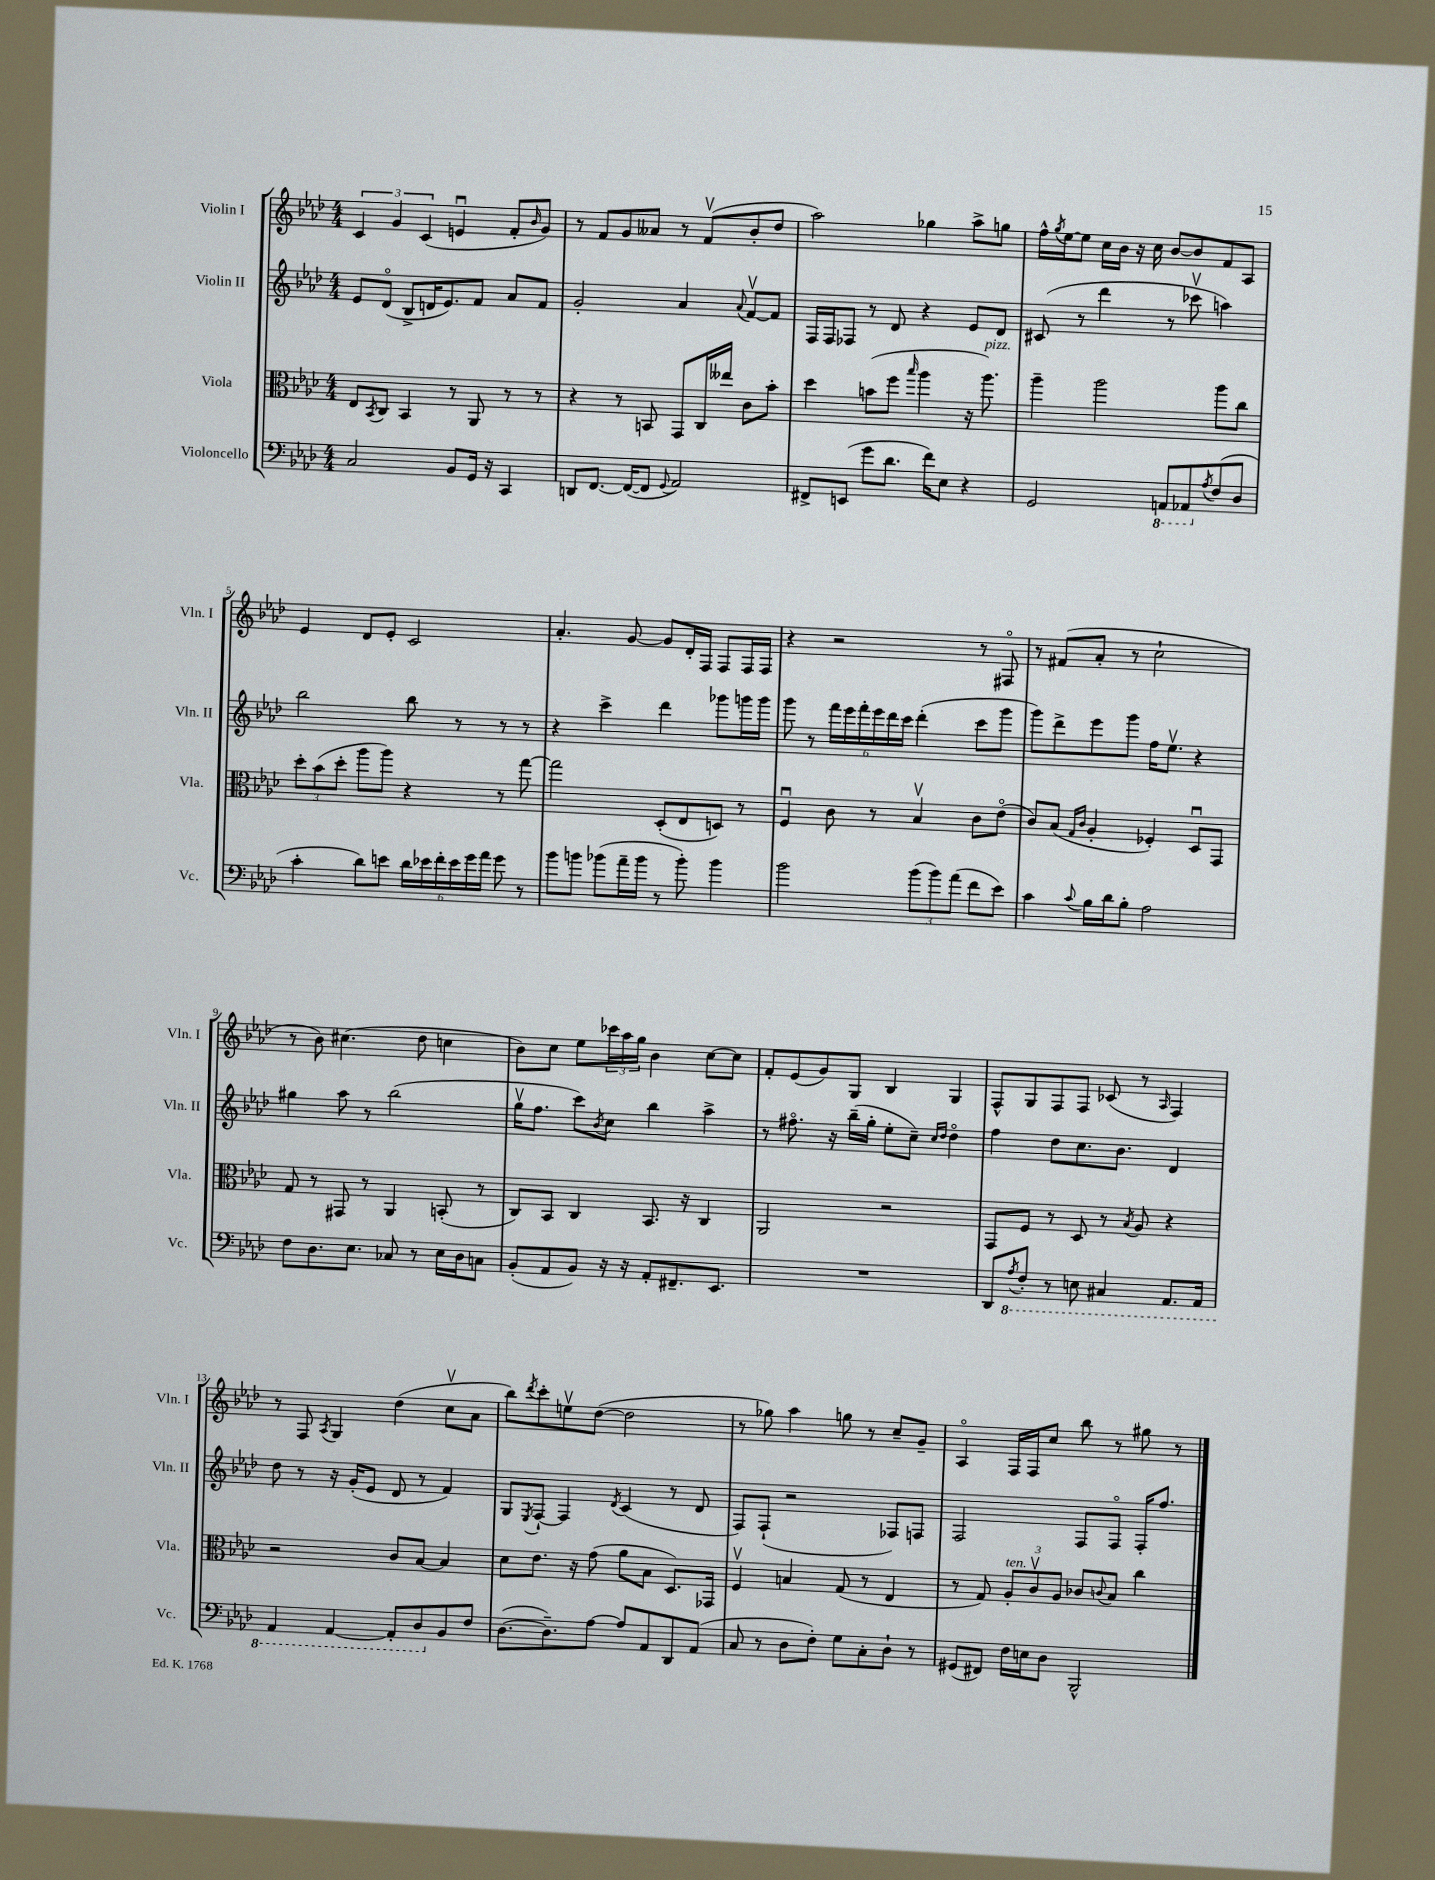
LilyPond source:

<<
\new StaffGroup <<
\new Staff = "s0" \with { instrumentName = "Violin I" shortInstrumentName = "Vln. I" } {
    \clef treble \key aes \major \numericTimeSignature \time 4/4
    \tuplet 3/2 { c'4 g'4 c'4( } e'4\downbow f'8-. \grace { bes'16 } g'8) |
    r8 f'8 g'8 aeses'8 r8 f'8\upbow( bes'8-. des''8 |
    aes''2) ges''4 aes''8-> g''8 |
    f''16-^ \acciaccatura { g''8 } ees''16~ ees''8 c''16 bes'16 r16 c''16 bes'8~ bes'8 f'8 aes8 |
    ees'4 des'8 ees'8-. c'2 |
    aes'4.-. g'8~ g'8 des'16-. f16 f8 f16 f16 |
    r4 r2 r8 fis8\flageolet |
    r8 fis'8( aes'8-. r8 c''2-! |
    r8 bes'8) cis''4.( des''8 c''4 |
    bes'8) c''8 ees''8 \tuplet 3/2 { ces'''16 aes''16 g''16 } bes'4 c''8~ c''8 |
    f'8-. ees'8( g'8) g8 bes4 g4 |
    f8-^ g8 f8 f8 ces'8( r8 \grace { aes16 } f4) |
    r8 f8 \acciaccatura { aes8 } g4 des''4( c''8\upbow aes'8 |
    bes''8) \acciaccatura { des'''8 } c'''8-. e''8\upbow des''8~( des''2 |
    r8 ges''8) aes''4 g''8 r8 c''8-- g'8-- |
    aes4\flageolet f16 f16 c''8 bes''8 r8 gis''8 r8 \bar "|." |
}
\new Staff = "s1" \with { instrumentName = "Violin II" shortInstrumentName = "Vln. II" } {
    \clef treble \key aes \major \numericTimeSignature \time 4/4
    ees'8 des'8\flageolet( bes8-> d'16 ees'8.) f'8 aes'8 f'8 |
    g'2-. aes'4 \appoggiatura { aes'8 } f'8~\upbow f'8 |
    f16 f16 fes8 r8 des'8 r4 ees'8 des'8 |
    cis'8( r8 des'''4 r8 ces'''8\upbow a''4) |
    bes''2 bes''8 r8 r8 r8 |
    r4 c'''4-> des'''4 ges'''8 g'''16 g'''16 |
    g'''8 r8 \tuplet 6/4 { f'''16 ees'''16 f'''16-. ees'''16 des'''16 c'''16 } des'''4-.( c'''8 g'''8 |
    g'''8) des'''8-> ees'''8 g'''8 f''16 ees''8.\upbow r4 |
    gis''4 aes''8 r8 bes''2( |
    g''16\upbow f''8. c'''8) \acciaccatura { bes'8 } c''8 bes''4 aes''4-> |
    r8 fis''8.\flageolet r16 bes''16--( g''16-. ees''8-. c''8--) \grace { c''16 des''16 } des''4\flageolet |
    f''4 des''8 c''8. bes'8. des'4 |
    des''8 r8 r16 g'16-.( ees'8 des'8 r8 f'4) |
    g8 \acciaccatura { ees8 } f8~-! f4 \acciaccatura { des'8 } c'4( r8 des'8 |
    f8) f8-!( r2 fes8) f8 |
    f2 f8 f8\flageolet f16-. f''8. \bar "|." |
}
\new Staff = "s2" \with { instrumentName = "Viola" shortInstrumentName = "Vla." } {
    \clef alto \key aes \major \numericTimeSignature \time 4/4
    ees8 \acciaccatura { bes,8 } c8 bes,4 r8 aes,8 r8 r8 |
    r4 r8 b,8 g,8 c16 eeses''16 c'8 bes'8-. |
    des''4 b'8( f''8 \grace { bes''16 } aes''4 r16 aes''8.^\markup { \italic "pizz." }) |
    aes''4-- aes''2 aes''8 c''8 |
    \tuplet 3/2 { des''8-. bes'8( des''8-. } aes''8 aes''8) r4 r8 g''8~ |
    g''2 des8-.( ees8 d8) r8 |
    f4\downbow c'8 r8 bes4\upbow c'8 ees'8\flageolet( |
    c'8) bes8( \grace { g16 c'16 } aes4-. fes4-.) des8\downbow g,8 |
    g8 r8 gis,8 r8 aes,4 b,8-.( r8 |
    c8) bes,8 c4 bes,8. r16 c4 |
    aes,2 r2 |
    g,8 f8 r8 des8 r8 \acciaccatura { bes8 } aes8 r4 |
    r2 c'8 bes8~ bes4 |
    des'8 ees'8. r16 g'8( aes'8 bes8 des8.) ges,16 |
    f4\upbow b4 g8( r8 ees4 |
    r8 g8) \tuplet 3/2 { aes8-.^\markup { \italic "ten." } c'8\upbow aes8 } ces'8 \appoggiatura { c'8 } bes8 c''4 \bar "|." |
}
\new Staff = "s3" \with { instrumentName = "Violoncello" shortInstrumentName = "Vc." } {
    \clef bass \key aes \major \numericTimeSignature \time 4/4
    c2 bes,8 g,16 r16 c,4 |
    d,8 f,8.~ f,16~( f,8 \appoggiatura { g,8 } aes,2) |
    fis,8-> e,8( g'8 des'8. f'16) ees8 r4 |
    g,2 \ottava #-1 a,,8 aes,,8 \ottava #0 \acciaccatura { aes8 } f8( des8 |
    c'4-. des'8) e'8 \tuplet 6/4 { des'16 ees'16 f'16-. ees'16 g'16 aes'16 } g'8 r8 |
    bes'8 b'8 bes'8( aes'16-- bes'16 r8 bes'8-.) bes'4 |
    bes'2 \tuplet 3/2 { bes'8( bes'8) aes'8( } f'8 ees'8) |
    c'4 \appoggiatura { c'8 } bes16 des'16 bes8-. aes2 |
    f8 des8. ees8. ces8 r8 ees16 des16 c8 |
    bes,8-.( aes,8 bes,8) r16 r16 aes,8-. fis,8.-- ees,8. |
    R1 |
    des,8 \ottava #-1 \acciaccatura { aes,8 } f,8-. r8 e,8 cis,4 aes,,8. aes,,16 |
    aes,,4 aes,,4~ aes,,8-. des,8 \ottava #0 bes,8 f8 |
    des8.~( des8.--) aes8~ aes8 aes,8 des,8 aes,8( |
    c8 r8 des8 f8-.) g8 c8-. des8-! r8 |
    gis,8( fis,8) f16 e16 des8 bes,,2-^ \bar "|." |
}
>>
>>
